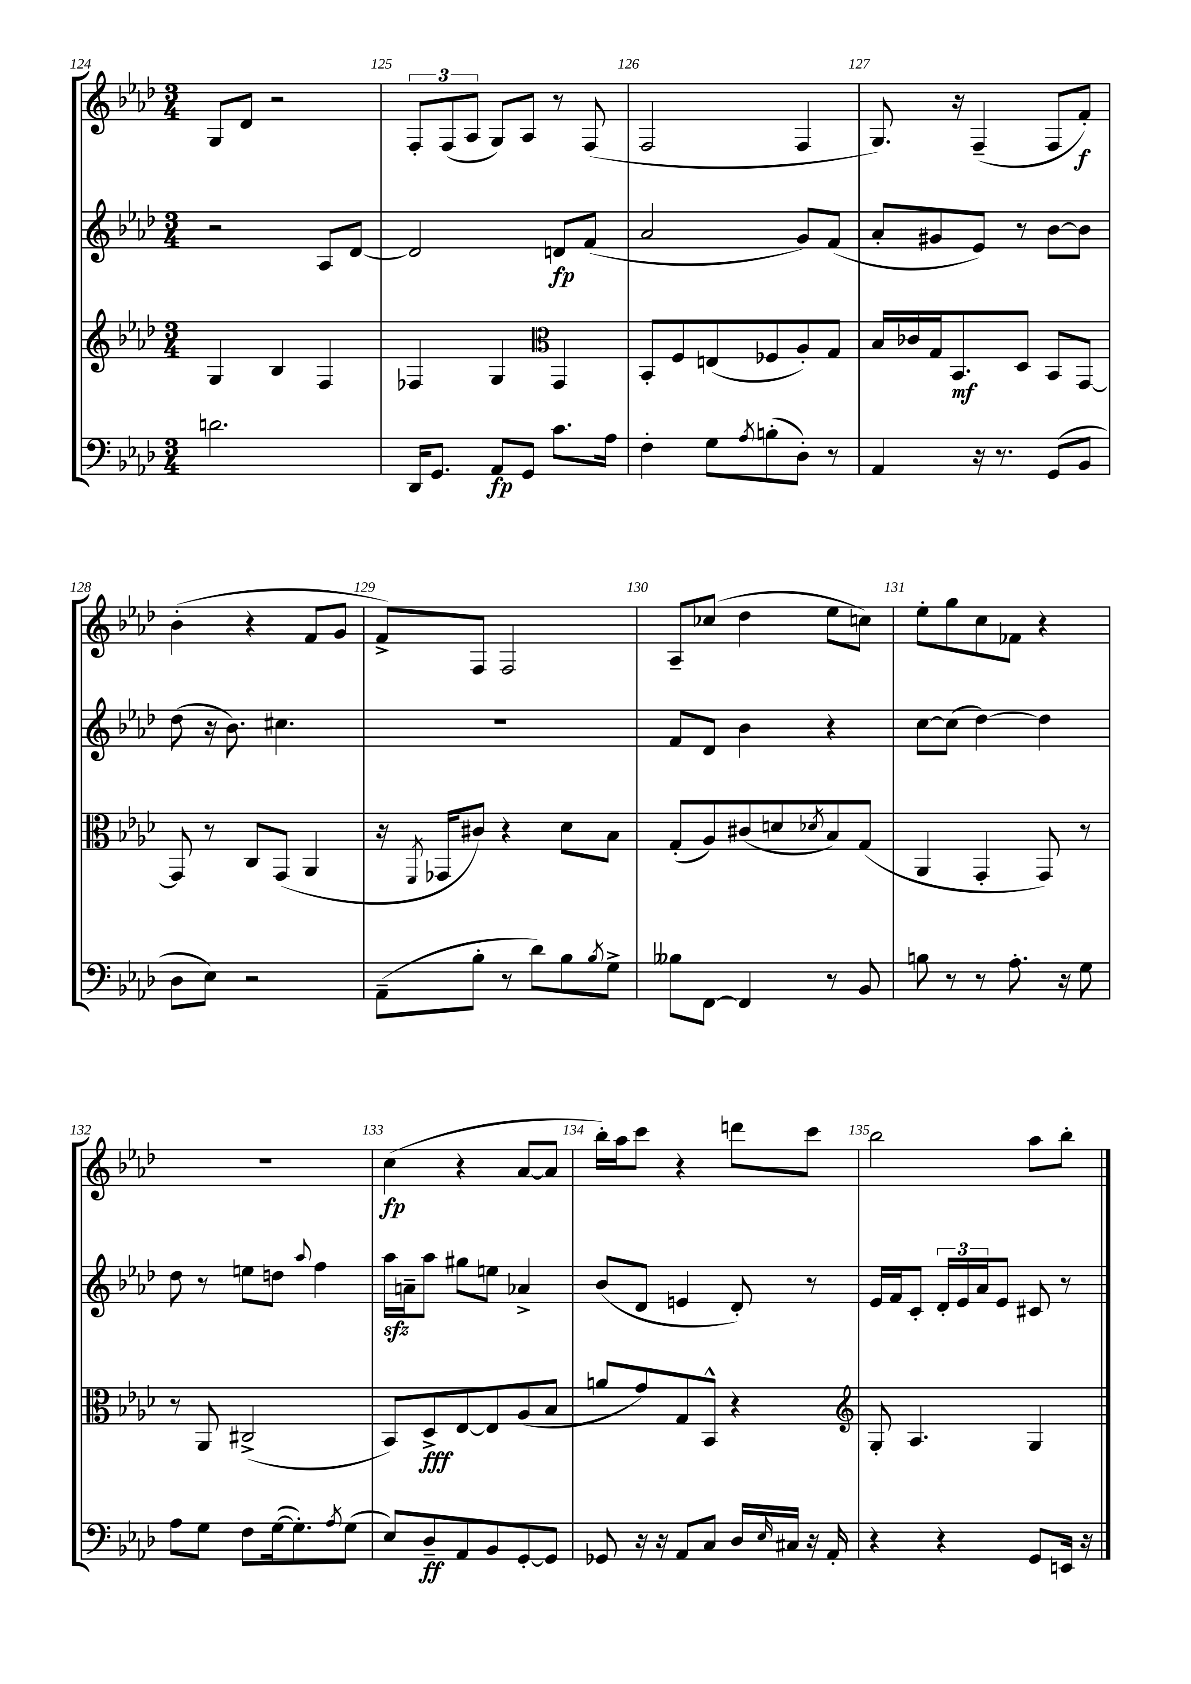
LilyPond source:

<<
\new StaffGroup <<
\new Staff = "s0" {
    \clef treble \key aes \major \numericTimeSignature \time 3/4
    g8 des'8 r2 |
    \tuplet 3/2 { f8-. f8( aes8 } g8) aes8 r8 f8( |
    f2 f4 |
    g8.) r16 f4--( f8 f'8-.\f) |
    bes'4-.( r4 f'8 g'8 |
    f'8->) f8 f2 |
    aes8-- ces''8( des''4 ees''8 c''8) |
    ees''8-. g''8 c''8 fes'8 r4 |
    R2. |
    c''4\fp( r4 aes'8~ aes'8 |
    bes''16-.) aes''16 c'''8 r4 d'''8 c'''8 |
    bes''2 aes''8 bes''8-. \bar "|." |
}
\new Staff = "s1" {
    \clef treble \key aes \major \numericTimeSignature \time 3/4
    r2 aes8 des'8~ |
    des'2 d'8\fp f'8( |
    aes'2 g'8) f'8( |
    aes'8-. gis'8 ees'8) r8 bes'8~ bes'8 |
    des''8( r16 bes'8.) cis''4. |
    R2. |
    f'8 des'8 bes'4 r4 |
    c''8~ c''8( des''4~) des''4 |
    des''8 r8 e''8 d''8 \appoggiatura { aes''8 } f''4 |
    aes''16\sfz a'16-- aes''8 gis''8 e''8 aes'4-> |
    bes'8( des'8 e'4 des'8-.) r8 |
    ees'16 f'16 c'8-. \tuplet 3/2 { des'16-. ees'16 aes'16 } ees'8 cis'8 r8 \bar "|." |
}
\new Staff = "s2" {
    \clef treble \key aes \major \numericTimeSignature \time 3/4
    g4 bes4 f4 |
    fes4 g4 \clef alto g,4 |
    bes,8-. f8 e8( fes8 aes8-.) g8 |
    bes16 ces'16 g16 bes,8.\mf des8 bes,8 g,8~ |
    g,8 r8 c8 g,8( aes,4 |
    r16 \acciaccatura { f,8 } ges,16 cis'8) r4 des'8 bes8 |
    g8-.( aes8) cis'8( d'8 \acciaccatura { des'8 } bes8) g8( |
    aes,4 g,4-. g,8) r8 |
    r8 aes,8 cis2->( |
    bes,8) des8->\fff ees8~ ees8 aes8( bes8 |
    a'8 g'8) g8 bes,8-^ r4 |
    \clef treble g8-. aes4. g4 \bar "|." |
}
\new Staff = "s3" {
    \clef bass \key aes \major \numericTimeSignature \time 3/4
    d'2. |
    des,16 g,8. aes,8\fp g,8 c'8. aes16 |
    f4-. g8 \acciaccatura { aes8 } b8-.( des8-.) r8 |
    aes,4 r16 r8. g,8( bes,8 |
    des8 ees8) r2 |
    aes,8--( bes8-. r8 des'8) bes8 \acciaccatura { bes8 } g8-> |
    beses8 f,8~ f,4 r8 bes,8 |
    b8 r8 r8 aes8.-. r16 g8 |
    aes8 g8 f8 g16~( g8.-.) \acciaccatura { aes8 } g8( |
    ees8) des8--\ff aes,8 bes,8 g,8~-. g,8 |
    ges,8 r16 r16 aes,8 c8 des16 \grace { ees16 } cis16 r16 aes,16-. |
    r4 r4 g,8 e,16 r16 \bar "|." |
}
>>
>>
\layout { \context { \Score currentBarNumber = #124 \override BarNumber.break-visibility = ##(#f #t #t) barNumberVisibility = #all-bar-numbers-visible } }
